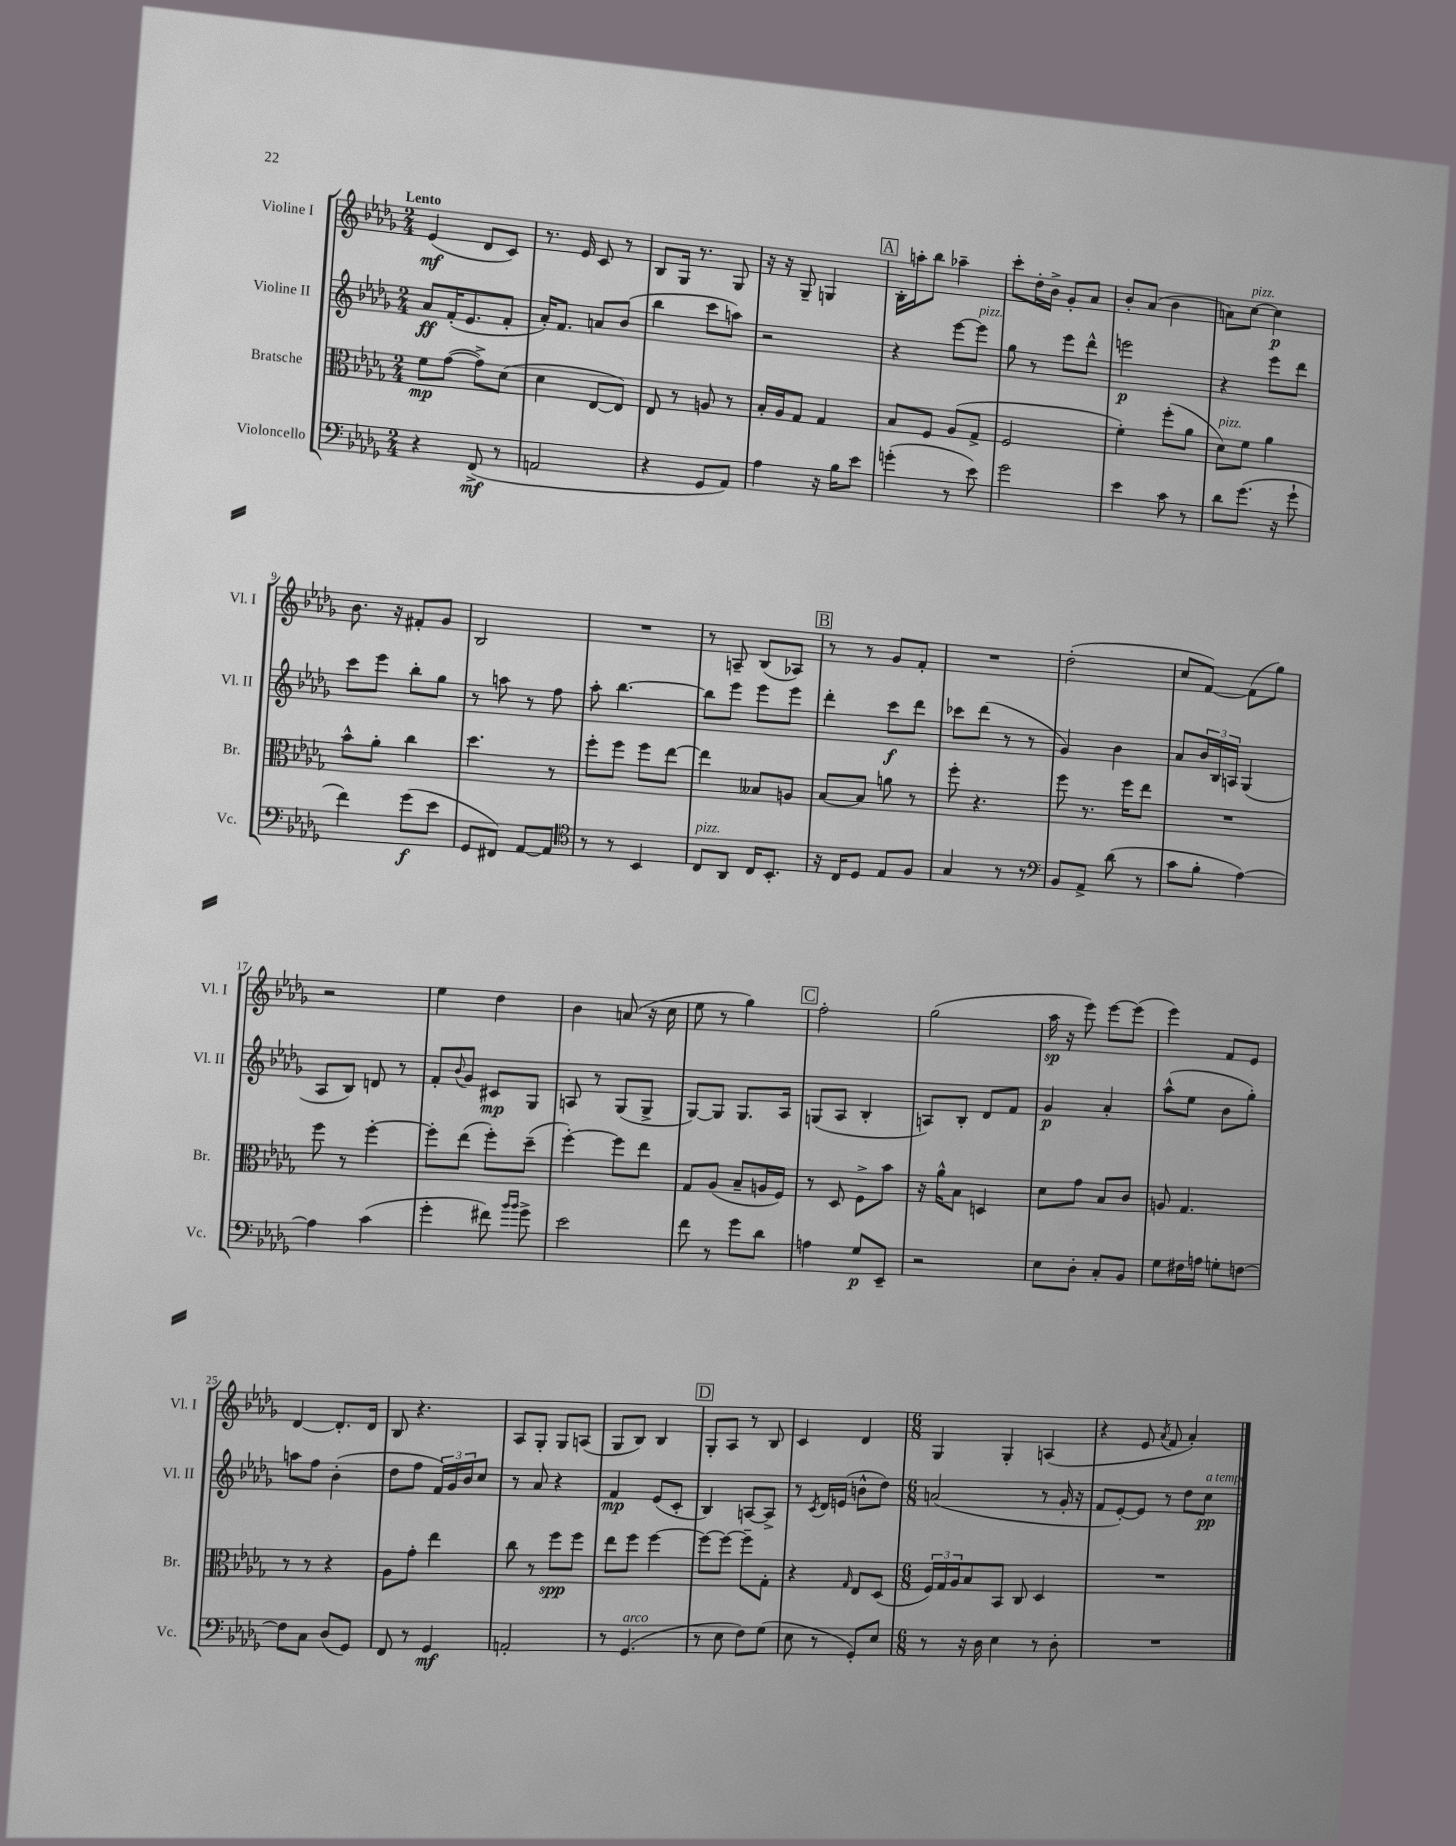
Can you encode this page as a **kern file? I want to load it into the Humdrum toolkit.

**kern	**kern	**kern	**kern
*staff4	*staff3	*staff2	*staff1
*clefF4	*clefC3	*clefG2	*clefG2
*k[b-e-a-d-g-]	*k[b-e-a-d-g-]	*k[b-e-a-d-g-]	*k[b-e-a-d-g-]
*M2/4	*M2/4	*M2/4	*M2/4
4r	8f	8a-	(4e-
.	([8g-	(16f'	.
.	.	8.e-	.
(8FF^	8g-^])	.	8d-
8r	(8d-	8f'	8c)
=	=	=	=
2AA	4d-	16a-')	8.r
.	.	8.f	.
.	.	.	16e-
.	[8E-	8a	8c
.	8E-])	(8b-	8r
=	=	=	=
4r	8E-	4bb-	8B-
.	8r	.	16G-
.	.	.	8.r
8GG-	8A	8ccc	.
8AA-)	8r	8aa)	8G-
=	=	=	=
4A-	16B-'	2r	16r
.	16A-	.	16r
.	8G-	.	8G-~
16r	4G-	.	4G
16B-	.	.	.
8e-	.	.	.
=	=	=	=
(4g'	8B-	4r	16B-'
.	.	.	16aa'
.	8F	.	8bb-
8r	(8A-	[8eee-	4aa-~
8e-)	8G-^	8eee-]	.
=	=	=	=
2g-	2F	8gg-	8ccc'
.	.	8r	16dd-'
.	.	.	16b-^
.	.	8eee-	8g-'
.	.	8ddd-^^	8a-
=	=	=	=
4e-	4f')	2eee	8b-'
.	.	.	(8a-
8c	(8ff'	.	4b-
8r	8a-	.	.
=	=	=	=
8d-	8d-)	4r	8a)
(8.g-	8f	.	[8cc
.	4a-	8eee-	4cc]
16r	.	.	.
8g-`	.	8ddd-	.
=	=	=	=
4f)	8b-^^	8ccc	8.b-
.	8a-'	8eee-	.
.	.	.	16r
(8g-	4cc	8bb-'	8f#'
8e-	.	8gg-	8g-
=	=	=	=
8GG-	4.dd-	8r	2B-
8FF#)	.	8aa	.
[8AA-	.	8r	.
8AA-]	8r	8ff	.
=	=	=	=
*clefC4	*	*	*
8r	8ff'	8aa-'	2r
8r	8ff	[4.bb-	.
4BB-	8ff	.	.
.	[8ee-	.	.
=	=	=	=
8C	4ee-]	8bb-]	8r
8AA-	.	8eee-	8A~
16C	8B--	8eee-	(8B-
8.BB-'	.	.	.
.	8A	8eee-	8A-)
=	=	=	=
16r	[8B-	4ddd-'	8r
16C	.	.	.
8D-	8B-]	.	8r
8E-	8a	8ccc	8g-
8F	8r	8ddd-	8f'
=	=	=	=
4G-	8ff'	8ccc-	2r
.	4.r	(8ddd-	.
8r	.	8r	.
8r	.	8r	.
=	=	=	=
*clefF4	*	*	*
8BB-	8ff	4g-)	(2dd-'
8AA-^	8.r	.	.
(8d-	.	4b-	.
.	16ff	.	.
8r	8ee-	.	.
=	=	=	=
8c	2r	8a-	8cc
8B-'	.	24b-	[8f)
.	.	24B-	.
.	.	24A	.
[4A-)	.	(4G-	(8f]
.	.	.	8gg-)
=	=	=	=
4A-]	8ff	8A-	2r
.	8r	8B-)	.
(4c	[4ff'	8d	.
.	.	8r	.
=	=	=	=
4g-'	8ff']	8f'	4ee-
.	.	8qqb-	.
.	(8ee-	8g-	.
8f#)	8ff')	8c#	4dd-
16qqb-	.	.	.
16qqb-	.	.	.
8g-^	(8dd-~	8G-	.
=	=	=	=
2e-	[4ff')	8A	4b-
.	.	8r	.
.	8ff]	(8G-	(8a
.	8ee-	8G-^	16r
.	.	.	16cc
=	=	=	=
8f	8G-	[8G-)	8ee-
8r	(8A-	8G-]	8r
8g-	8B-~	8.G-	4gg-)
8d-	16A	.	.
.	16F)	16A-	.
=	=	=	=
4A	8r	(8G	2ff'
.	8D-	8A-	.
8G-	8F^	4B-'	.
8EE-~	8b-	.	.
=	=	=	=
2r	16r	8A)	(2gg-
.	16a-^^	.	.
.	8B-	8B-'	.
.	4D	8d-	.
.	.	8f	.
=	=	=	=
8E-	8d-	4g-	16aa-
.	.	.	16r
8D-'	8g-	.	8eee-)
8C'	8B-	4a-'	[8eee-
8BB-	8c	.	(8eee-]
=	=	=	=
8G-	8A	(8aa-^^	4eee-)
16F#	4.G-	8ee-	.
16A	.	.	.
8G'	.	8b-	8f
[8F	.	8gg-')	8e-
=	=	=	=
8F]	8r	8aa	[4d-
8C	8r	8ff	.
(8D-	4r	(4b-'	8.d-']
8GG-)	.	.	.
.	.	.	16d-
=	=	=	=
8FF	8A-	8dd-	8B-
8r	8g-'	8ff	4.r
4GG-	4ee-	24f)	.
.	.	24g-	.
.	.	24b-	.
.	.	8cc	.
=	=	=	=
2AA'	8cc	8r	8A-
.	8r	8a-	8G-'
.	8ff	4r	8G-
.	8ff	.	(8A
=	=	=	=
8r	8ee-	4f	8G-
(4.GG-	8ff	.	8B-)
.	[4ff	(8e-	4B-
.	.	8c'	.
=	=	=	=
8r	8ff_	4B-)	8G-'
8E-	8ff_	.	8A-
8F)	8ff~]	[8A	8r
(8G-	8G-'	8A^]	8B-
=	=	=	=
8E-	4r	8r	4c
.	.	8qc	.
8r	.	16d-	.
.	.	(16e	.
.	16qqG-	.	.
8GG-')	8E-	8b^^	4d-
8E-	(8D-	8dd-)	.
=	=	=	=
*M6/8	*M6/8	*M6/8	*M6/8
8r	24F)	(2a	4G-
.	24G-	.	.
.	24A-	.	.
16r	8B-	.	.
16D-	.	.	.
4E-	8BB-	.	4G-'
.	8C	.	.
8r	4D-	8r	(4A
8D-'	.	16g-'	.
.	.	16r	.
=	=	=	=
2.r	2.r	8f	4r
.	.	[8e-')	.
.	.	8e-]	8e-
.	.	.	8qa-
.	.	8r	8f
.	.	8dd-	4a-')
.	.	8cc	.
==	==	==	==
*-	*-	*-	*-
